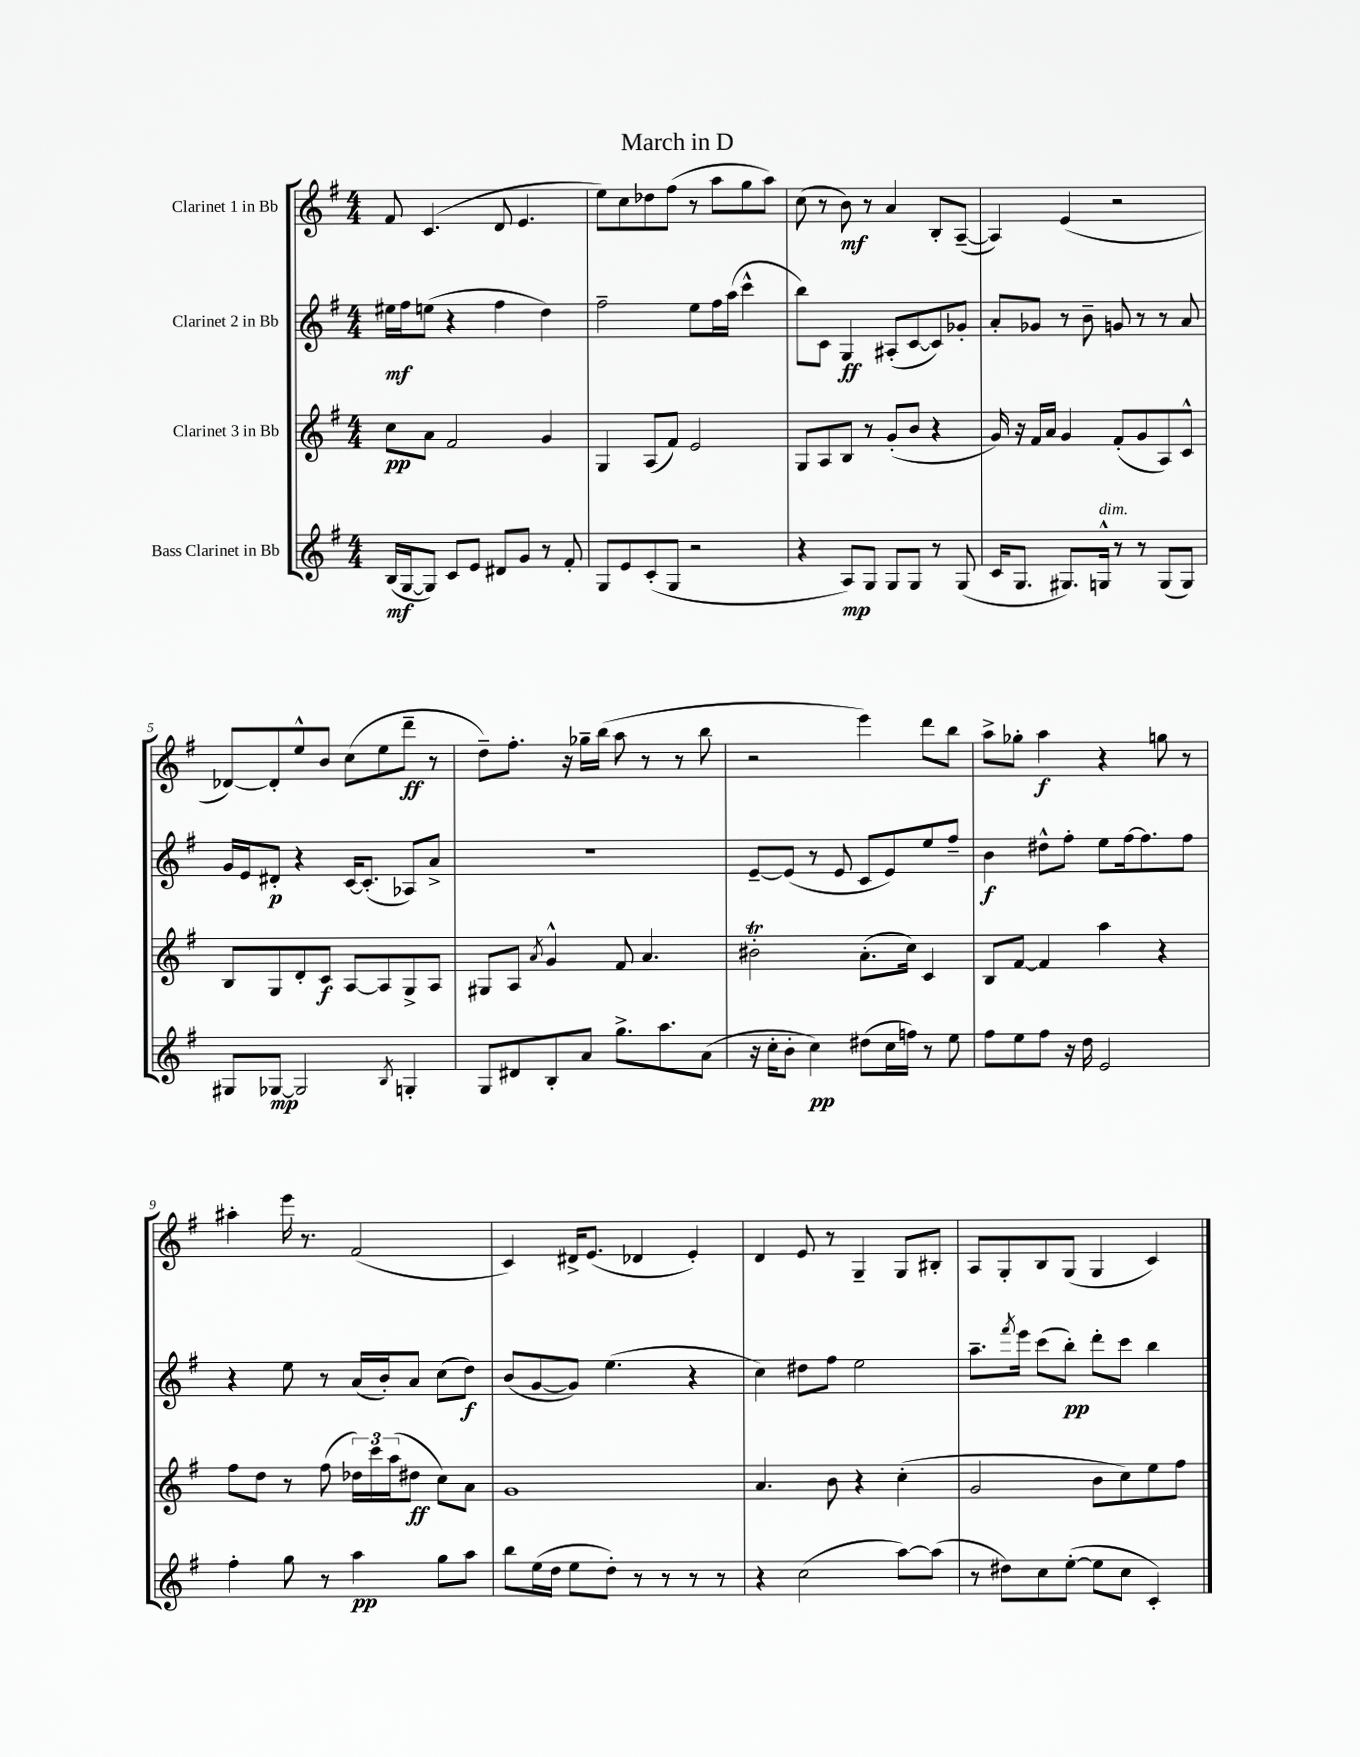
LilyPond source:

\header { title = "March in D" }
<<
\new StaffGroup <<
\new Staff = "s0" \with { instrumentName = "Clarinet 1 in Bb" } {
    \clef treble \key g \major \numericTimeSignature \time 4/4
    fis'8 c'4.( d'8 e'4. |
    e''8) c''8 des''8 fis''8( r8 a''8 g''8 a''8) |
    c''8( r8 b'8\mf) r8 a'4 b8-. a8~--( |
    a4) e'4( r2 |
    des'8~) des'8-. e''8-^ b'8 c''8( e''8 d'''8--\ff r8 |
    d''8--) fis''8.-. r16 ges''16-- b''16( a''8 r8 r8 b''8 |
    r2 e'''4) d'''8 b''8 |
    a''8-> ges''8-. a''4\f r4 g''8 r8 |
    ais''4-. e'''16 r8. fis'2( |
    c'4) dis'16-> e'8.( des'4 e'4-.) |
    d'4 e'8 r8 g4-- g8 bis8-. |
    a8 g8-. b8 g8( g4 c'4) \bar "|." |
}
\new Staff = "s1" \with { instrumentName = "Clarinet 2 in Bb" } {
    \clef treble \key g \major \numericTimeSignature \time 4/4
    eis''16\mf fis''16 e''8( r4 fis''4 d''4) |
    fis''2-- e''8 fis''16 a''16( c'''4-^ |
    b''8) c'8 g4\ff ais8-.( c'8~ c'8) ges'8-. |
    a'8-. ges'8 r8 b'8-- g'8 r8 r8 a'8 |
    g'16 e'16 dis'8-.\p r4 c'16~ c'8.-.( aes8) a'8-> |
    r1 |
    e'8~-- e'8( r8 e'8 c'8 e'8) e''8 fis''8-- |
    b'4\f dis''8-^ fis''8-. e''8 fis''16~ fis''8. fis''8 |
    r4 e''8 r8 a'16( b'16-.) a'8 c''8( d''8\f) |
    b'8( g'8~ g'8) e''4.( r4 |
    c''4) dis''8 fis''8 e''2 |
    a''8.-- \acciaccatura { fis'''8 } e'''16 c'''8( b''8-.\pp) d'''8-. c'''8 b''4 \bar "|." |
}
\new Staff = "s2" \with { instrumentName = "Clarinet 3 in Bb" } {
    \clef treble \key g \major \numericTimeSignature \time 4/4
    c''8\pp a'8 fis'2 g'4 |
    g4 a8( fis'8) e'2 |
    g8 a8 b8 r8 g'8-.( b'8 r4 |
    g'16) r16 fis'16 a'16 g'4 fis'8-.( g'8 a8) c'8-^ |
    b8 g8 d'8-. c'8\f a8~ a8 g8-> a8 |
    gis8 a8 \acciaccatura { a'8 } g'4-^ fis'8 a'4. |
    bis'2-.\trill a'8.-.( c''16) c'4 |
    b8 fis'8~ fis'4 a''4 r4 |
    fis''8 d''8 r8 fis''8( \tuplet 3/2 { des''16) c'''16 a''16( } dis''8\ff c''8) a'8 |
    g'1 |
    a'4. b'8 r4 c''4-.( |
    g'2 b'8 c''8) e''8 fis''8 \bar "|." |
}
\new Staff = "s3" \with { instrumentName = "Bass Clarinet in Bb" } {
    \clef treble \key g \major \numericTimeSignature \time 4/4
    b16\mf( g16~ g8) c'8 e'8 dis'8 g'8 r8 fis'8-. |
    g8 e'8 c'8-.( g8 r2 |
    r4 a8\mp) g8 g8 g8 r8 g8( |
    c'16 g8. gis8.) g16-^^\markup { \italic "dim." } r8 r8 g8( g8) |
    gis8 ges8~\mp ges2 \acciaccatura { b8 } g4-. |
    g8 dis'8 b8-. a'8 g''8.-> a''8. a'8( |
    r16 c''16-. b'8-. c''4\pp) dis''8( c''16 f''16) r8 e''8 |
    fis''8 e''8 fis''8 r16 d''16 e'2 |
    fis''4-. g''8 r8 a''4\pp g''8 a''8 |
    b''8 e''16( d''16 e''8 d''8-.) r8 r8 r8 r8 |
    r4 c''2( a''8~) a''8( |
    r8 dis''8) c''8 e''8~-.( e''8 c''8 c'4-.) \bar "|." |
}
>>
>>
